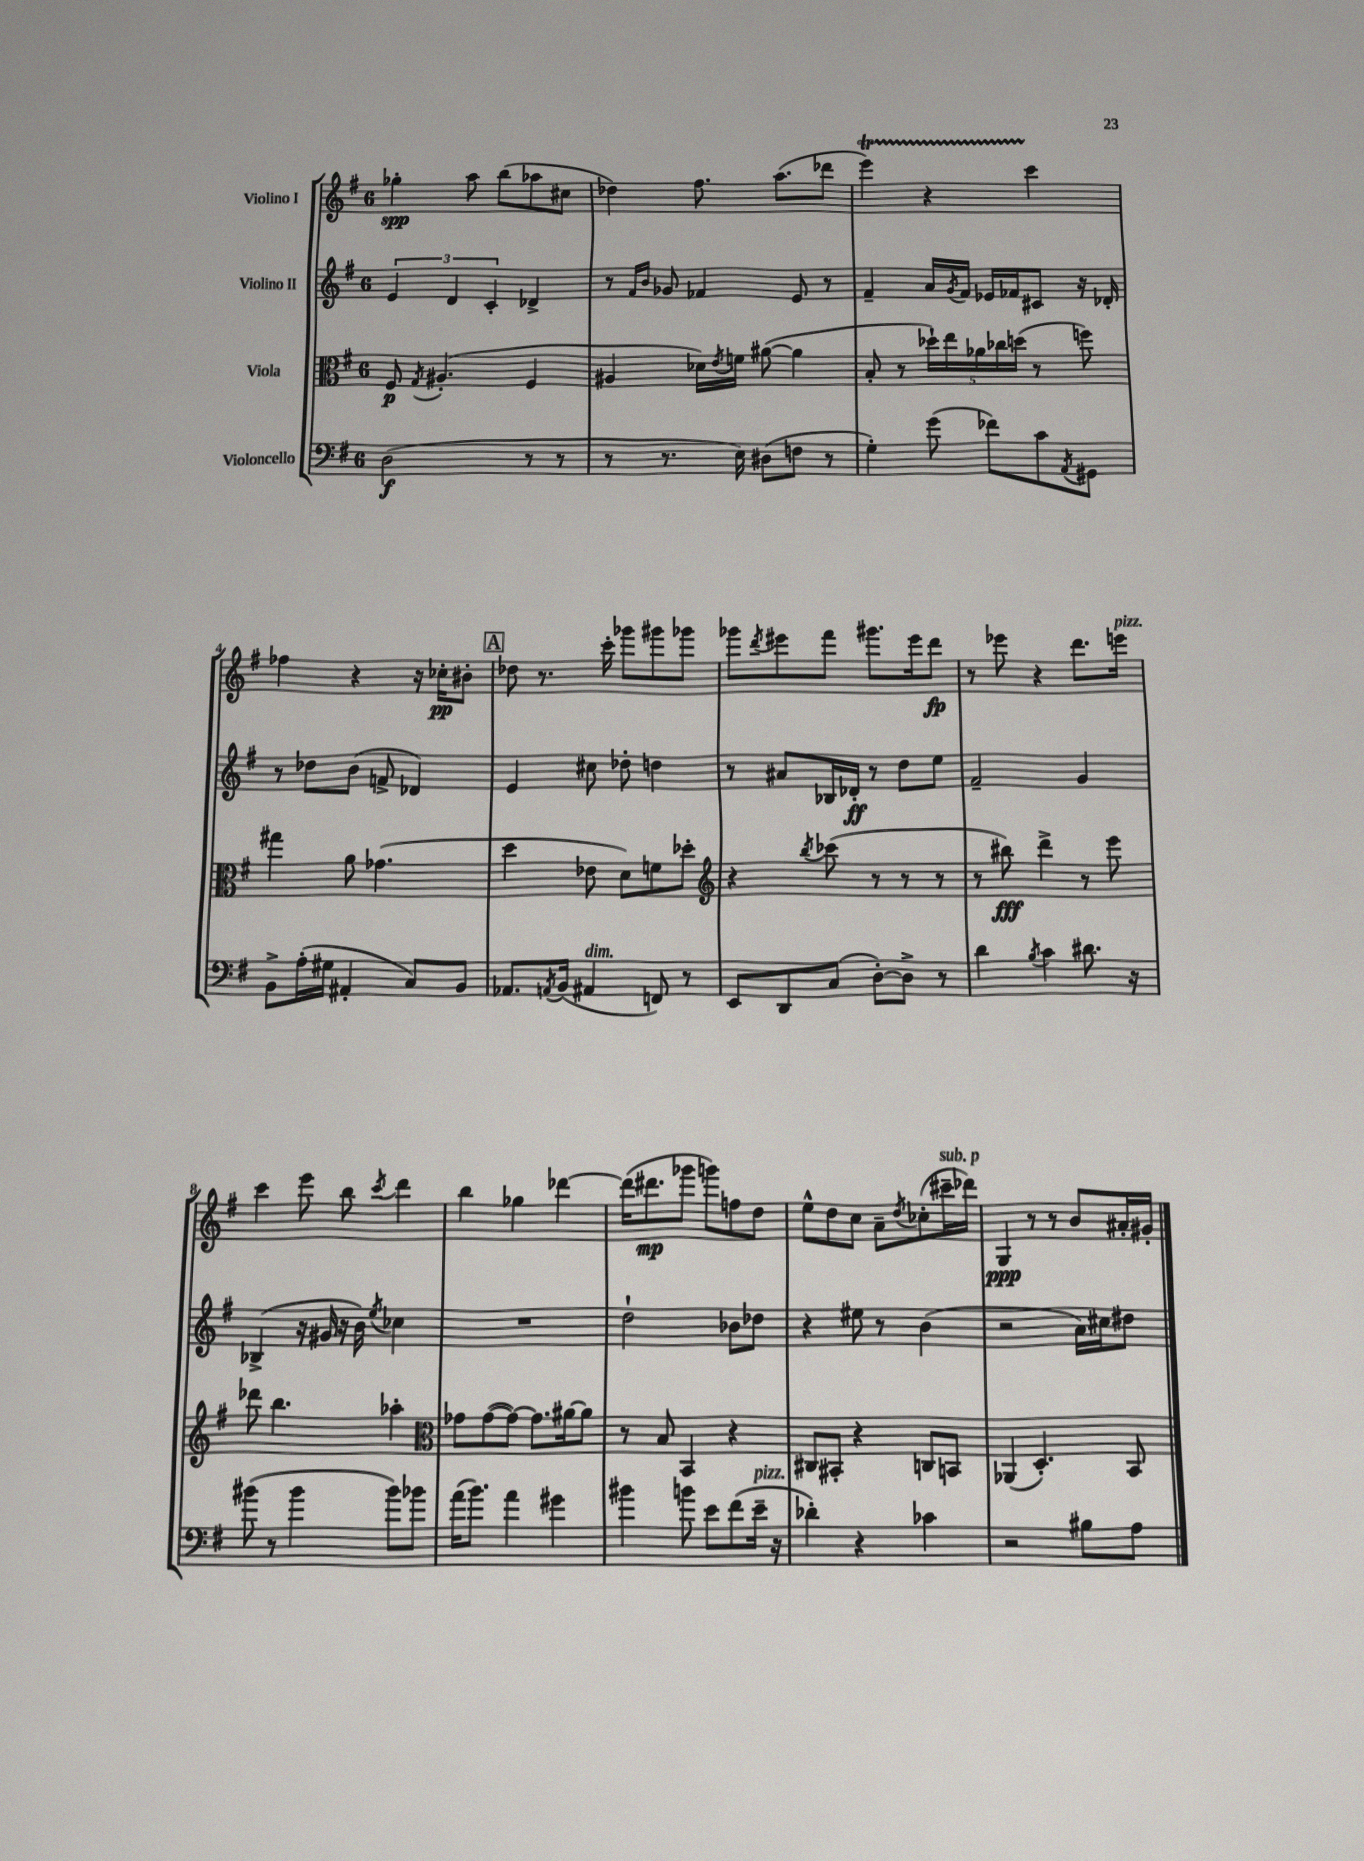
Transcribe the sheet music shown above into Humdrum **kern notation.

**kern	**kern	**kern	**kern
*staff4	*staff3	*staff2	*staff1
*clefF4	*clefC3	*clefG2	*clefG2
*k[f#]	*k[f#]	*k[f#]	*k[f#]
*M6/8	*M6/8	*M6/8	*M6/8
(2D\	8F#/	6e/	4gg-'\
.	8qG/	.	.
.	(4.A#'/	.	.
.	.	6d/	.
.	.	.	8aa\
.	.	6c'/	.
.	.	.	(8bb\L
8r	4F#/	4d-^/	8aa-\
8r	.	.	8cc#\J
=	=	=	=
8r	4A#/	8r	4dd-\)
.	.	16qqf#/LL	.
.	.	16qqb/JJ	.
8.r	.	8g-/	.
.	16d-\LL)	4f-/	8.ff#\
.	8qe/	.	.
16E\)	16f\JJ	.	.
(8D#\L	([8a#\	.	.
.	.	.	(8.aa\L
8F\J	4a#\]	8e/	.
8r	.	8r	8ddd-\J
=	=	=	=
4G'\)	8B'/	4f#~/	4eee\)
.	8r	.	.
(8g\	20dd-`\LL)	16a/LL	4r
.	20ee\	.	.
.	.	8qg/	.
.	.	16f#/JJ	.
.	20a-\	.	.
8f-\L)	.	16e-/LL	.
.	20cc-\	.	.
.	.	16f-/J	.
.	(20dd\JJ	.	.
8c\	8r	8c#/J	4ccc\
8qAA/	.	.	.
8GG#\J	8ff\)	16r	.
.	.	16d-'/	.
=	=	=	=
8BB^\L	4gg#\	8r	4ff-\
(16A'\L	.	8dd-\L	.
16G#\JJ	.	.	.
4AA#'/	8a\	(8b\J	4r
.	(4.g-\	8f^/	.
8C/L)	.	4d-/)	16r
.	.	.	16cc-'\LK
8BB/J	.	.	8b#'\J
=	=	=	=
8.AA-/L	4dd\	4e/	8dd-\
.	.	.	8.r
8qAA/	.	.	.
(16BB/Jk	.	.	.
4AA#/	8e-\	8cc#\	.
.	.	.	16ccc'\
.	8d\L)	8dd-'\	8ggg-\L
8FF/)	8f\	4dd\	8ggg#\
8r	8dd-'\J	.	8ggg-\J
=	=	=	=
*	*clefG2	*	*
8EE/L	4r	8r	8ggg-\L
.	.	.	8qddd/
8DD/	.	8a#/L	8eee#\
.	8qbb/	.	.
(8C/J	(8ccc-\	16B-/L	8fff#\J
.	.	16d-'/JJ	.
[8D'\L)	8r	8r	8.ggg#\L
8D^\]J	8r	8dd\L	.
.	.	.	16eee#\k
8r	8r	8ee\J	8ddd\J
=	=	=	=
4d\	8r	2f#~/	8r
.	8bb#\)	.	8eee-\
8qB/	.	.	.
4c\	4ddd^\	.	4r
8.d#\	8r	4g/	8.ddd\L
.	8eee\	.	.
16r	.	.	16eee\Jk
=	=	=	=
(8b#\	8ddd-\	(4B-^/	4ccc\
8r	4.bb\	.	.
4b#\	.	16r	8eee\
.	.	16g#/	.
.	.	16r	8bb\
.	.	16b\)	.
.	.	8qee/	8qccc/
8b#\L)	4aa-'\	4cc-\	4ddd\
8b-\J	.	.	.
=	=	=	=
*	*clefC3	*	*
(16a\LK	8g-\L	2.r	4bb\
8.b\J)	.	.	.
.	([8g-\	.	.
4a\	8g-\_J)	.	4gg-\
.	8.g-\]L	.	.
4g#\	.	.	[4ddd-\
.	[16a#\k	.	.
.	8a#\]J	.	.
=	=	=	=
4b#\	8r	2dd`\	(16ddd-\]LK
.	.	.	8.ddd#\
.	8B/	.	.
8b\	4BB/	.	8ggg-\J
8e\L	.	.	8ggg\L)
(8f#\	4r	8b-\L	8ff\
16e~\Jk	.	8dd-\J	8dd\J
16r	.	.	.
=	=	=	=
4d-'\)	8C#/L	4r	8ee^^\L
.	8BB#'/J	.	8dd\
4r	4r	8ee#\	8cc\J
.	.	8r	8a~\L
.	.	.	8qdd/
4c-\	8C/L	(4b\	(8cc-'\
.	8BB/J	.	16ccc#~\L
.	.	.	16ddd-\JJ)
=	=	=	=
2r	(4AA-/	2r	4G/
.	4.D'/)	.	8r
.	.	.	8r
8B#\L	.	16a\LL)	8b/L
.	.	16cc#\J	.
8A\J	8BB/	8dd#\J	16a#'/L
.	.	.	16g#'/JJ
==	==	==	==
*-	*-	*-	*-
